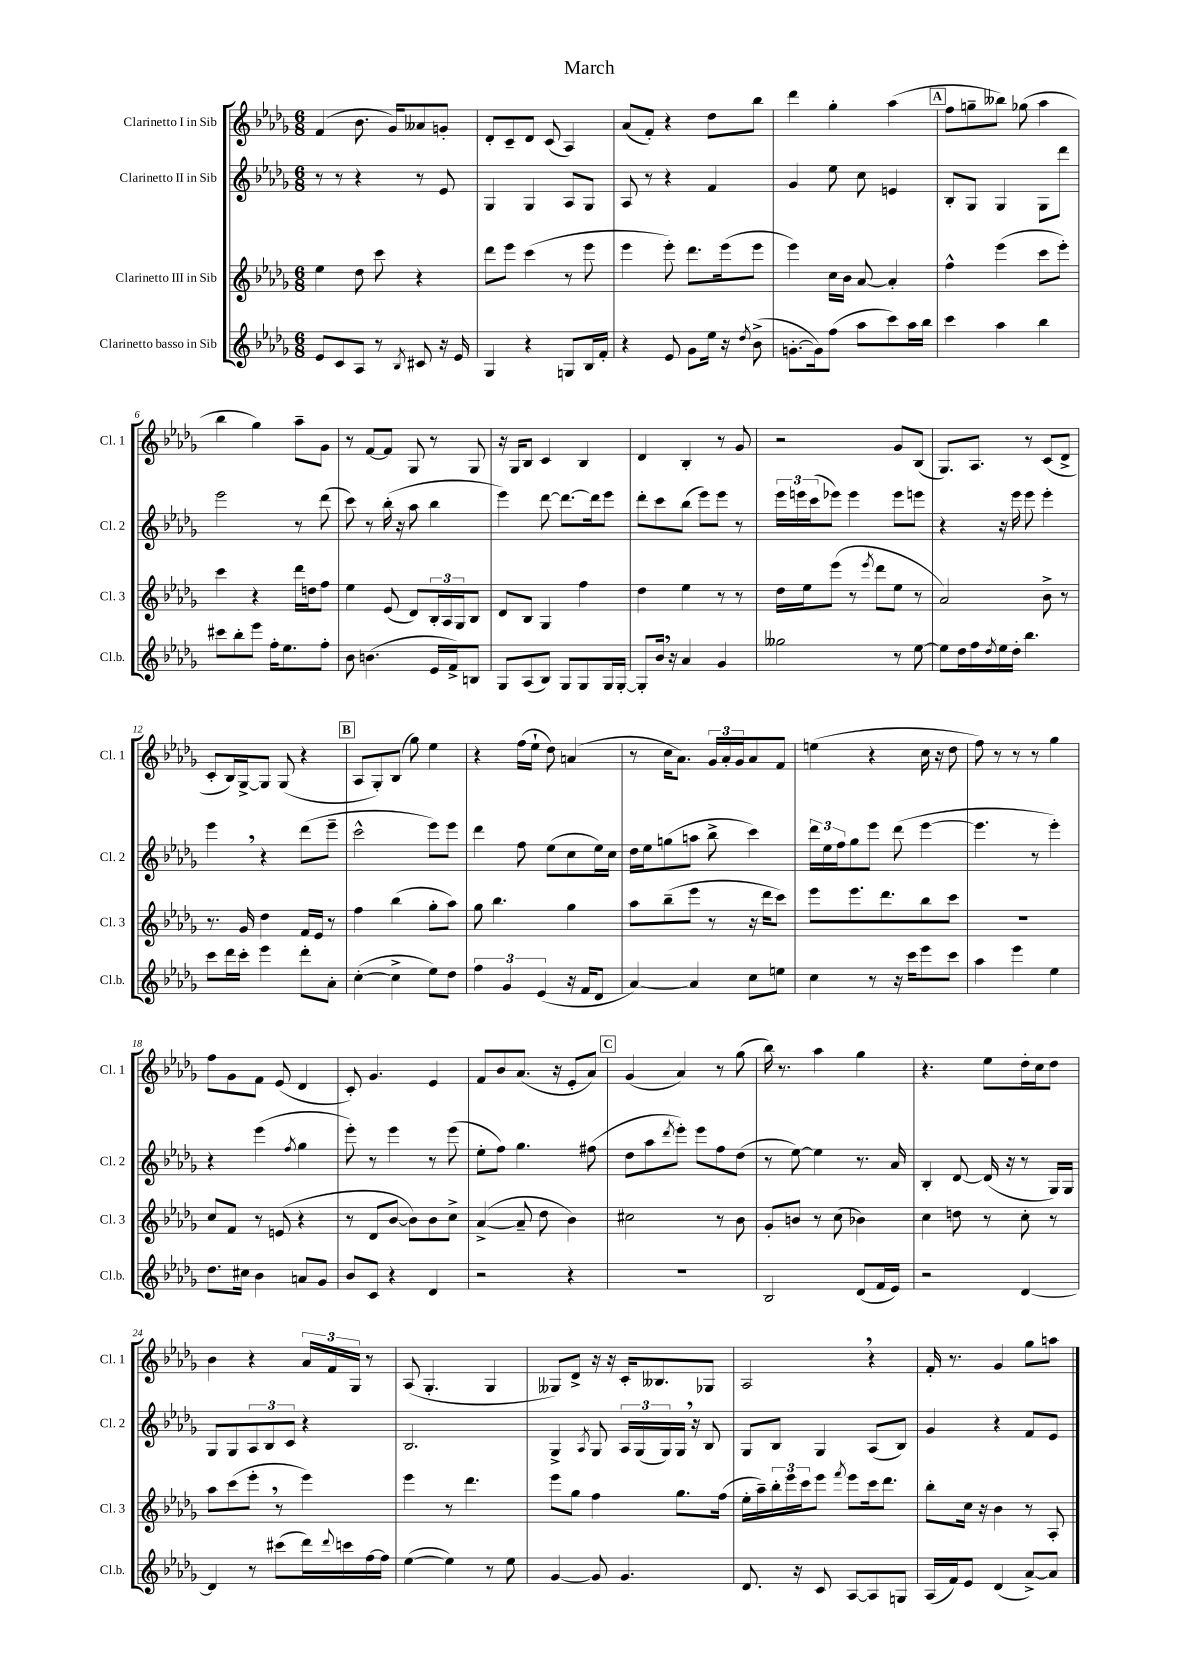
\header { title = "March" }
<<
\new StaffGroup <<
\new Staff = "s0" \with { instrumentName = "Clarinetto I in Sib" shortInstrumentName = "Cl. 1" } {
    \clef treble \key des \major \numericTimeSignature \time 6/8
    f'4( bes'8. ges'16) aeses'8 g'8-. |
    des'8-. c'8-- des'8 c'8( aes4) |
    aes'8( f'8-.) r4 des''8 bes''8 |
    des'''4 ges''4-. aes''4( |
    \mark \markup { \box "A" } f''8 g''8-- beses''8) ges''8( aes''4 |
    bes''4 ges''4) aes''8-- ges'8 |
    r8 f'8~ f'8 ges8 r8 ges8 |
    r16 ges16 bes8 c'4 bes4 |
    des'4 bes4-. r8 ges'8 |
    r2 ges'8 bes8( |
    ges8.) aes8. r8 c'8( des'8-> |
    c'8-. bes16) ges16~-> ges8 ges8( r4 |
    \mark \markup { \box "B" } aes8 ges8-.) bes8( ges''8) ees''4 |
    r4 f''16( ees''16-! des''8) a'4( |
    r8 c''16 aes'8.) \tuplet 3/2 { ges'16 aes'16-. ges'16 } aes'8 f'8 |
    e''4( r4 c''16 r16 des''8 |
    f''8) r8 r8 r8 ges''4 |
    f''8 ges'8 f'8 ees'8( des'4 |
    c'8-.) ges'4. ees'4 |
    f'8 bes'8 aes'8.( r16 ees'8-. aes'8) |
    \mark \markup { \box "C" } ges'4( aes'4) r8 ges''8( |
    bes''16) r8. aes''4 ges''4 |
    r4. ees''8 des''16-. c''16 des''8 |
    bes'4 r4 \tuplet 3/2 { aes'16 f'16 ges16 } r8 |
    aes8( ges4.-. ges4 |
    geses8) des'8-> r16 r16 c'16-. beses8. ges8 |
    aes2 \breathe r4 |
    f'16-. r8. ges'4 ges''8 a''8 \bar "|." |
}
\new Staff = "s1" \with { instrumentName = "Clarinetto II in Sib" shortInstrumentName = "Cl. 2" } {
    \clef treble \key des \major \numericTimeSignature \time 6/8
    r8 r8 r4 r8 ees'8 |
    ges4 ges4 aes8 ges8 |
    aes8 r8 r4 f'4 |
    ges'4 ees''8 c''8 e'4 |
    \mark \markup { \box "A" } bes8-. ges8 ges4 ges8 des'''8 |
    ees'''2 r8 des'''8( |
    c'''8) r8 bes''16-.( r16 aes''8 bes''4 |
    ees'''4) des'''8~ des'''8.~ des'''16 ees'''8 |
    des'''8-. c'''8 bes''8( ees'''8) ees'''8 r8 |
    \tuplet 3/2 { ees'''16 e'''16 c'''16( } ees'''8) ees'''4 ees'''8 e'''8 |
    r4 r16 ees'''16 ees'''8 ees'''4-. |
    ees'''4 \breathe r4 des'''8( ees'''8-- |
    \mark \markup { \box "B" } c'''2-^ ees'''8) ees'''8 |
    des'''4 f''8 ees''8( c''8 ees''16) c''16 |
    des''16 ees''16 g''8( a''8 bes''8-> c'''4) |
    \tuplet 3/2 { des'''16 ees''16 f''16 } ges''8 ees'''8 des'''8( ees'''4~ |
    ees'''4. r8 ees'''4-.) |
    r4 ees'''4( \acciaccatura { f''8 } ges''4 |
    ees'''8-.) r8 ees'''4 r8 ees'''8( |
    ees''8-. f''8) ges''4. fis''8( |
    \mark \markup { \box "C" } des''8 aes''8 \acciaccatura { des'''8 } ees'''8-.) ees'''8 f''8 des''8( |
    r8 ees''8~) ees''4 r8. aes'16 |
    bes4-. des'8~ des'16( r16 r8 ges16) ges16 |
    ges8 ges8 \tuplet 3/2 { aes8 bes8 c'8 } r4 |
    bes2. |
    ges4-> \acciaccatura { aes8 } ges8 \tuplet 3/2 { aes16 ges16( ges16) } ges16 \breathe r16 bes8 |
    ges8 bes8 ges4 aes8( bes8) |
    ges'4 r4 f'8 ees'8 \bar "|." |
}
\new Staff = "s2" \with { instrumentName = "Clarinetto III in Sib" shortInstrumentName = "Cl. 3" } {
    \clef treble \key des \major \numericTimeSignature \time 6/8
    ees''4 des''8 c'''8 r4 |
    des'''8 ees'''8 c'''4( r8 ees'''8 |
    ees'''4 ees'''8-.) des'''8. ees'''16( ees'''8 |
    ees'''4) c''16 bes'16 aes'8~ aes'4-. |
    \mark \markup { \box "A" } f''4-^ ees'''4( c'''8 ees'''8-.) |
    c'''4 r4 des'''16 d''16 f''8 |
    ees''4 ees'8( des'8) \tuplet 3/2 { bes16-. aes16 ges16 } bes8 |
    des'8 bes8 ges4 f''4 |
    des''4 ees''4 r8 r8 |
    des''16 ees''16 ees'''8( r8 \acciaccatura { ees'''8 } des'''8 ees''8 r8 |
    aes'2) bes'8-> r8 |
    r8. ges'16 des''4 f'16 ees'16 r8 |
    \mark \markup { \box "B" } f''4 bes''4( ges''8-. aes''8) |
    ges''8 bes''4. ges''4 |
    aes''8 bes''8--( ees'''8 r8 r16 des'''16 c'''8) |
    ees'''8 ees'''8. des'''8. bes''8 c'''8 |
    R2. |
    c''8 f'8 r8 e'8( r4 |
    r8 des'8 bes'8~ bes'8) bes'8 c''8-> |
    aes'4~->( aes'8-- des''8 bes'4) |
    \mark \markup { \box "C" } cis''2 r8 bes'8 |
    ges'8-. b'8 r8 c''8( bes'4) |
    c''4 d''8 r8 c''8-. r8 |
    aes''8 c'''8( ees'''8-. \breathe r8 ees'''4) |
    ees'''4 r8 des'''4. |
    ees'''8 ges''8 f''4 ges''8. f''16( |
    ees''16-. aes''16--) \tuplet 3/2 { bes''16-. ees'''16 c'''16 } ees'''8 \acciaccatura { f'''8 } ees'''8 c'''16 des'''8. |
    bes''8-. c''16 r16 bes'4 r8 aes8-. \bar "|." |
}
\new Staff = "s3" \with { instrumentName = "Clarinetto basso in Sib" shortInstrumentName = "Cl.b." } {
    \clef treble \key des \major \numericTimeSignature \time 6/8
    ees'8 c'8 aes8 r8 \acciaccatura { bes8 } cis'8 r16 ees'16 |
    ges4 r4 g8 bes16 f'16-. |
    r4 ees'8 ges'8 ees''16 r16 \acciaccatura { des''8 } bes'8->( |
    g'8.~-. g'16) f''8( aes''8 c'''8) aes''16 bes''16 |
    \mark \markup { \box "A" } c'''4 aes''4 bes''4 |
    cis'''8 bes''8-. ees'''8 f''16-. ees''8. f''8-. |
    bes'8 b'4.( ees'16 f'16->) b8 |
    ges8 aes8( bes8) ges8 ges8 ges16 ges16~-. |
    ges8-. bes'16 \breathe r16 aes'4 ges'4 |
    geses''2 r8 ees''8~ |
    ees''8 des''16 f''16 \acciaccatura { des''8 } ees''16 des''16-. bes''4. |
    c'''8 des'''16 c'''16-. ees'''4 des'''8-. aes'8-. |
    \mark \markup { \box "B" } c''4~-.( c''4-> ees''8) des''8 |
    \tuplet 3/2 { f''4 ges'4 ees'4( } r16 f'16 des'8 |
    aes'4~) aes'4 c''8 e''8 |
    c''4 r8 r16 c'''16 ees'''8 c'''8 |
    aes''4 ees'''4 ees''4 |
    des''8. cis''16 bes'4 a'8 ges'8 |
    bes'8 c'8 r4 des'4 |
    r2 r4 |
    \mark \markup { \box "C" } R2. |
    bes2 des'8( f'16 ees'16) |
    r2 des'4~ |
    des'4 r8 cis'''8( des'''16) \appoggiatura { des'''8 } c'''16 f''16~ f''16 |
    ees''4~( ees''4) r8 ees''8 |
    ges'4~ ges'8 ges'4. |
    des'8. r16 c'8 aes8~ aes8 g8 |
    aes16( f'16) ees'8 des'4( aes'8~->) aes'8 \bar "|." |
}
>>
>>
